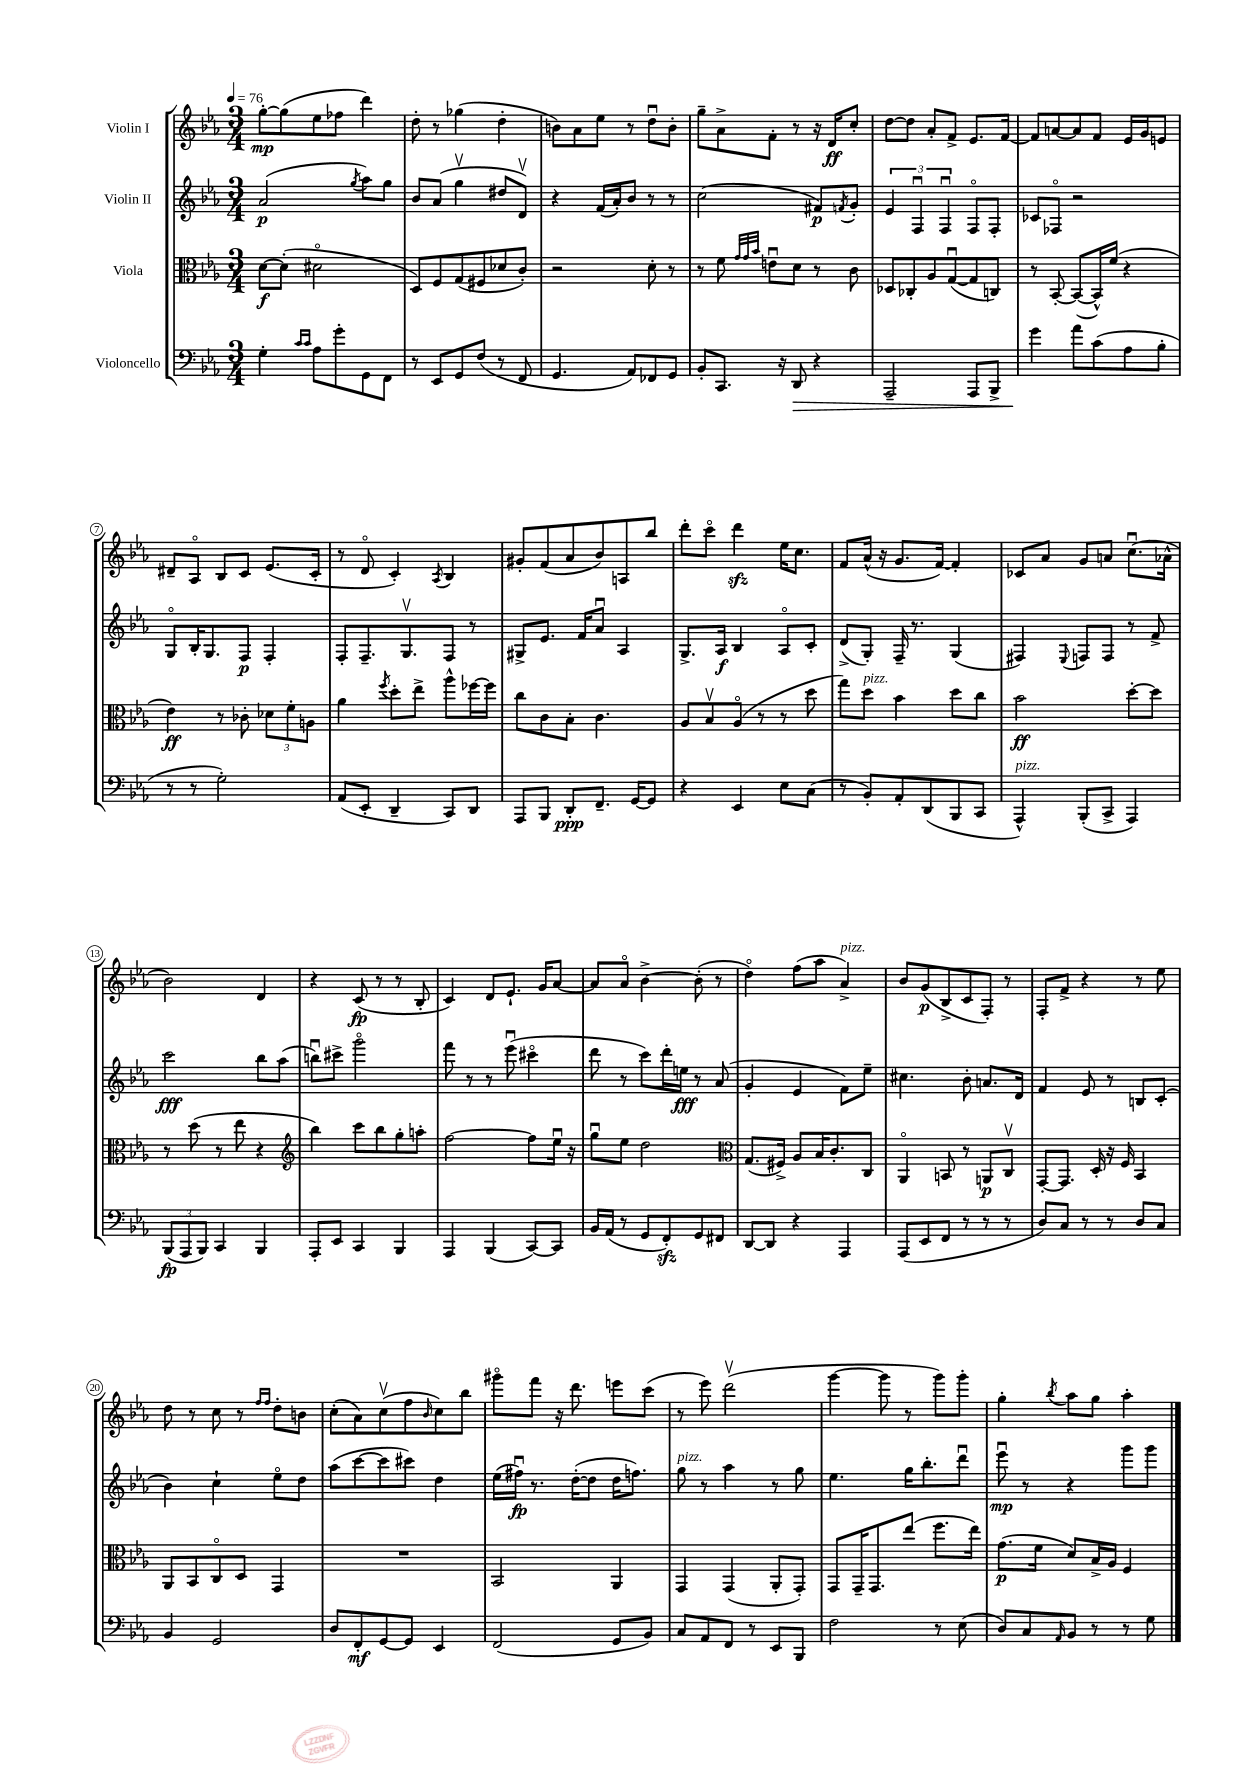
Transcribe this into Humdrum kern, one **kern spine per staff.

**kern	**dynam	**kern	**dynam	**kern	**dynam	**kern	**dynam
*part4	*part4	*part3	*part3	*part2	*part2	*part1	*part1
*staff4	*staff4	*staff3	*staff3	*staff2	*staff2	*staff1	*staff1
*I"Violoncello	*	*I"Viola	*	*I"Violin II	*	*I"Violin I	*
*clefF4	*	*clefC3	*	*clefG2	*	*clefG2	*
*k[b-e-a-]	*	*k[b-e-a-]	*	*k[b-e-a-]	*	*k[b-e-a-]	*
*M3/4	*	*M3/4	*	*M3/4	*	*M3/4	*
*MM76	*	*MM76	*	*MM76	*	*MM76	*
=1	=1	=1	=1	=1	=1	=1	=1
4G'\	.	[8d\L	f	(2a-/	p	[8gg'\L	mp
.	.	(8d'\J]	.	.	.	(8gg\]	.
16qqc/LL	.	.	.	.	.	.	.
16qqc/JJ	.	.	.	.	.	.	.
8A-\L	.	2d#X\	.	.	.	8ee-\	.
8g'\	.	.	.	.	.	8ff-X\J	.
.	.	.	.	8qgg/	.	.	.
8GG\	.	.	.	8aa-\L)	.	4ddd\)	.
8FF\J	.	.	.	8gg\J	.	.	.
=2	=2	=2	=2	=2	=2	=2	=2
8r	.	8D/L)	.	8b-/L	.	8dd'\	.
8EE-/L	.	8F/	.	(8a-/J	.	8r	.
8GG/	.	(8G/	.	4ggv\	.	(4gg-X\	.
(8F/J	.	8F#X/	.	.	.	.	.
8r	.	8d-X/	.	8dd#X/L	.	4dd'\	.
8FF/	.	8c'/J)	.	8dv/J)	.	.	.
=3	=3	=3	=3	=3	=3	=3	=3
4.GG/	.	2r	.	4r	.	8bn\L)	.
.	.	.	.	.	.	8a-\	.
.	.	.	.	(16f/LL	.	8ee-\J	.
.	.	.	.	16a-'/J)	.	.	.
8AA-/L)	.	.	.	8b-/J	.	8r	.
8FF-X/	.	8d'\	.	8r	.	8ddu\L	.
8GG/J	.	8r	.	8r	.	8b'\J	.
=4	=4	=4	=4	=4	=4	=4	=4
8BB-'/L	.	8r	.	(2cc\	.	8gg~\L	.
8.CC/J	.	8f\	.	.	.	8a-^\	.
.	.	32qqg/LLL	.	.	.	.	.
.	.	32qqg/	.	.	.	.	.
.	.	32qqb-/JJJ	.	.	.	.	.
.	.	8enu\L	.	.	.	8f'\J	.
16r	.	.	.	.	.	.	.
!	!LO:HP:b	!	!	!	!	!	!
8DD/	>	8d\J	.	.	.	8r	.
4r	.	8r	.	8f#X/L)	p	16r	.
.	.	.	.	.	.	16d/KL	ff
.	.	.	.	8qfn/	.	.	.
.	.	8c\	.	8g'/J	.	8cc'/J	.
=5	=5	=5	=5	=5	=5	=5	=5
2AAA-~/	.	8D-X/L	.	6e-/	.	[8dd\L	.
.	.	8C-X'/	.	.	.	8dd\J]	.
.	.	.	.	6Fu/	.	.	.
.	.	8A-/	.	.	.	8a-'/L	.
.	.	.	.	6Fu/	.	.	.
.	.	([8Gu/	.	.	.	8f^/J	.
8AAA-/L	.	8G/]	.	8F/L	.	8.e-/L	.
8BBB-^/J	.	8Cn/J)	.	8F'/J	.	.	.
.	.	.	.	.	.	[16f/Jk	.
=6	=6	=6	=6	=6	=6	=6	=6
4g\	.	8r	.	8c-X/L	.	8f/L]	.
.	.	[8BB-'/	.	8F-X/J	.	[8an/	.
8a-\L	]	(8BB-/L_	.	2r	.	8a/]	.
(8c\	.	16BB-^^/L])	.	.	.	8f/J	.
.	.	(16f/JJ	.	.	.	.	.
8A-\	.	4r	.	.	.	16e-/LL	.
.	.	.	.	.	.	16g/J	.
8B-'\J	.	.	.	.	.	8en/J	.
!!LO:LB:g=z
=7	=7	=7	=7	=7	=7	=7	=7
8r	.	4e-\)	ff	8G/L	.	8d#X~/L	.
8r	.	.	.	16B-'/K	.	8A-/J	.
.	.	.	.	8.G/	.	.	.
2G'\)	.	8r	.	.	.	8B-/L	.
.	.	8c-X'\	.	8F/J	p	8c/J	.
.	.	12d-X\L	.	4F'/	.	(8.e-/L	.
.	.	12f'\	.	.	.	.	.
.	.	12An\J	.	.	.	.	.
.	.	.	.	.	.	16c'/Jk	.
=8	=8	=8	=8	=8	=8	=8	=8
(8AA-/L	.	4a-\	.	8F'/L	.	8r	.
8EE-'/J	.	.	.	8.F~/	.	8d/	.
.	.	8qff/	.	.	.	.	.
4DD~/	.	8dd'\L	.	.	.	4c'/)	.
.	.	.	.	8.Gv/	.	.	.
.	.	8ee-^\J	.	.	.	.	.
.	.	.	.	.	.	8qA-/	.
8CC/L)	.	8aa-^^\L	.	8F/J	.	4B-/	.
8DD/J	.	[16ff-X\L	.	8r	.	.	.
.	.	16ff-\JJ]	.	.	.	.	.
=9	=9	=9	=9	=9	=9	=9	=9
8AAA-/L	.	8cc\L	.	8G#X^/L	.	8g#X'/L	.
8BBB-/J	.	8c\	.	8.e-/J	.	(8f/	.
8DD'/L	ppp	8B-'\J	.	.	.	8a-/	.
.	.	.	.	16f/KL	.	.	.
8.FF~/J	.	4.c\	.	8a-u/J	.	8b-/)	.
.	.	.	.	4A-/	.	8An/	.
[16GG/KL	.	.	.	.	.	.	.
8GG/J]	.	.	.	.	.	8bb-/J	.
=10	=10	=10	=10	=10	=10	=10	=10
4r	.	8A-/L	.	8.G^/L	.	8ddd'\L	.
.	.	8B-v/	.	.	.	8ccc\J	.
.	.	.	.	16A-/Jk	f	.	.
4EE-/	.	(8A-/J	.	4B-/	.	4dddzz\	.
.	.	8r	.	.	.	.	.
8E-\L	.	8r	.	8A-/L	.	16ee-\KL	.
.	.	.	.	.	.	8.cc\J	.
(8C\J	.	8dd\	.	8c'/J	.	.	.
=11	=11	=11	=11	=11	=11	=11	=11
8r	.	8gg\L)	.	(8d^/L	.	8f/L	.
!	!	!LO:TX:a:i:t=pizz.	!	!	!	!	!
8BB-'/L)	.	8dd\J	.	8G'/J)	.	(16a-^^/Jk	.
.	.	.	.	.	.	16r	.
8AA-'/	.	4b-\	.	16F~/	.	8.g/L	.
.	.	.	.	8.r	.	.	.
(8DD/	.	.	.	.	.	.	.
.	.	.	.	.	.	[16f/Jk)	.
8BBB-/	.	8dd\L	.	(4G/	.	4f'/]	.
8CC/J	.	8cc\J	.	.	.	.	.
=12	=12	=12	=12	=12	=12	=12	=12
!LO:TX:a:i:t=pizz.	!	!	!	!	!	!	!
4AAA-^^/)	.	2b-\	ff	4F#X/)	.	8c-X/L	.
.	.	.	.	.	.	8a-/J	.
.	.	.	.	8qqE-/	.	.	.
(8BBB-'/L	.	.	.	8Fn/L	.	8g/L	.
8CC^/J	.	.	.	8F/J	.	8an/J	.
4AAA-/)	.	[8dd'\L	.	8r	.	(8.ccu\L	.
.	.	8dd\J]	.	8f^/	.	.	.
.	.	.	.	.	.	16a-X^^\Jk	.
!!LO:LB:g=z
=13	=13	=13	=13	=13	=13	=13	=13
(12BBB-/L	fp	8r	.	2ccc\	fff	2b-\)	.
12AAA-/	.	.	.	.	.	.	.
.	.	(8dd\	.	.	.	.	.
12BBB-/J)	.	.	.	.	.	.	.
4CC/	.	8r	.	.	.	.	.
.	.	8ee-\	.	.	.	.	.
4BBB-/	.	4r	.	8bb-\L	.	4d/	.
.	.	.	.	(8aa-\J	.	.	.
=14	=14	=14	=14	=14	=14	=14	=14
*	*	*clefG2	*	*	*	*	*
8AAA-'/L	.	4bb-\)	.	8bbnu\L)	.	4r	.
8EE-/J	.	.	.	8ccc#X^\J	.	.	.
4CC/	.	8ccc\L	.	2ggg\	.	(8c/	fp
.	.	8bb-\	.	.	.	8r	.
4BBB-/	.	8gg'\	.	.	.	8r	.
.	.	8aan'\J	.	.	.	8B-'/	.
=15	=15	=15	=15	=15	=15	=15	=15
4AAA-/	.	[2ff\	.	8fff\	.	4c/)	.
.	.	.	.	8r	.	.	.
(4BBB-/	.	.	.	8r	.	8d/L	.
.	.	.	.	(8eee-u\	.	8.e-`/J	.
[8CC/L)	.	8ff\L]	.	4ccc#X\	.	.	.
.	.	.	.	.	.	16g/KL	.
8CC/J]	.	16ee-u\Jk	.	.	.	[8a-/J	.
.	.	16r	.	.	.	.	.
=16	=16	=16	=16	=16	=16	=16	=16
16BB-/LL	.	8ggu\L	.	8ddd\	.	8a-/L]	.
(16AA-/JJ	.	.	.	.	.	.	.
8r	.	8ee-\J	.	8r	.	8a-/J	.
8GG/L	.	2dd\	.	8ccc\L)	.	[4b-^\	.
8FFzz'/)	.	.	.	16ddd'\L	.	.	.
.	.	.	.	16een\JJ	fff	.	.
8GG/	.	.	.	8r	.	(8b-'\]	.
8FF#X/J	.	.	.	(8a-/	.	8r	.
=17	=17	=17	=17	=17	=17	=17	=17
*	*	*clefC3	*	*	*	*	*
[8DD/L	.	(8.G/L	.	4g'/	.	4dd\)	.
8DD/J]	.	.	.	.	.	.	.
.	.	16F#X^/Jk)	.	.	.	.	.
4r	.	8A-/L	.	4e-/	.	(8ff\L	.
.	.	16B-/K	.	.	.	8aa-\J	.
.	.	8.c'/	.	.	.	.	.
!	!	!	!	!	!	!LO:TX:a:i:t=pizz.	!
4AAA-/	.	.	.	8f\L)	.	4a-^/)	.
.	.	8C/J	.	8ee-~\J	.	.	.
=18	=18	=18	=18	=18	=18	=18	=18
(8AAA-/L	.	4AA-/	.	4.cc#X\	.	8b-/L	.
8EE-/	.	.	.	.	.	(8g/	p
8FF/J	.	8BBn/	.	.	.	8B-^/	.
8r	.	8r	.	8b-'\	.	8c/	.
8r	.	8AAn/L	p	8.an/L	.	8F'/J)	.
8r	.	8Cv/J	.	.	.	8r	.
.	.	.	.	16d/Jk	.	.	.
=19	=19	=19	=19	=19	=19	=19	=19
8D/L)	.	[8GG'/L	.	4f/	.	8F'/L	.
8C/J	.	8.GG/J]	.	.	.	8f^/J	.
8r	.	.	.	8e-/	.	4r	.
.	.	16D'/	.	.	.	.	.
8r	.	16r	.	8r	.	.	.
.	.	16F/	.	.	.	.	.
8D/L	.	4BB-/	.	8Bn/L	.	8r	.
8C/J	.	.	.	(8c'/J	.	8ee-\	.
!!LO:LB:g=z
=20	=20	=20	=20	=20	=20	=20	=20
4BB-/	.	8AA-/L	.	4b-\)	.	8dd\	.
.	.	8BB-/	.	.	.	8r	.
2GG/	.	8C/	.	4cc`\	.	8cc\	.
.	.	8D/J	.	.	.	8r	.
.	.	.	.	.	.	16qqff/LL	.
.	.	.	.	.	.	16qqff/JJ	.
.	.	4GG/	.	8ee-\L	.	8dd'\L	.
.	.	.	.	8dd\J	.	8bn\J	.
=21	=21	=21	=21	=21	=21	=21	=21
8D/L	.	2.r	.	(8aa-\L	.	(8cc'\L	.
8FF'/	mf	.	.	[8ccc\	.	8a-\)	.
[8GG/	.	.	.	8ccc\]	.	(8ccv\	.
8GG/J]	.	.	.	8ccc#X\J)	.	8ff\	.
.	.	.	.	.	.	16qqb-/	.
4EE-/	.	.	.	4dd\	.	8cc\)	.
.	.	.	.	.	.	8bb-\J	.
=22	=22	=22	=22	=22	=22	=22	=22
(2FF/	.	2BB-/	.	(16ee-\LL	.	8ggg#X\L	.
.	.	.	.	16ff#Xu\JJ)	fp	.	.
.	.	.	.	8.r	.	8fff\J	.
.	.	.	.	.	.	16r	.
.	.	.	.	([16dd'\KL	.	8.ddd\	.
.	.	.	.	8dd\J]	.	.	.
8GG/L	.	4AA-/	.	16dd\KL	.	8eeen\L	.
.	.	.	.	8.ffn\J)	.	.	.
8BB-/J)	.	.	.	.	.	(8ccc\J	.
=23	=23	=23	=23	=23	=23	=23	=23
!	!	!	!	!LO:TX:a:i:t=pizz.	!	!	!
8C/L	.	4GG/	.	8gg\	.	8r	.
8AA-/	.	.	.	8r	.	8eee-\)	.
8FF/J	.	(4GG/	.	4aa-\	.	(2dddv\	.
8r	.	.	.	.	.	.	.
8EE-/L	.	8AA-'/L	.	8r	.	.	.
8BBB-/J	.	8GG'/J)	.	8gg\	.	.	.
=24	=24	=24	=24	=24	=24	=24	=24
2F\	.	8GG/L	.	4.ee-\	.	[4ggg\	.
.	.	16GG~/K	.	.	.	.	.
.	.	8.GG/	.	.	.	.	.
.	.	.	.	.	.	8ggg\]	.
.	.	(8ee-/J	.	16gg\KL	.	8r	.
.	.	.	.	8.bb-'\	.	.	.
8r	.	8.ff\L	.	.	.	8ggg\L)	.
(8E-\	.	.	.	8dddu\J	.	8ggg'\J	.
.	.	16ee-\Jk)	.	.	.	.	.
=25	=25	=25	=25	=25	=25	=25	=25
8D/L)	.	(8.g\L	p	8eee-u\	mp	4gg'\	.
8C/	.	.	.	8r	.	.	.
.	.	16f\Jk	.	.	.	.	.
16qqAA-/	.	.	.	.	.	8qbb-/	.
8BB-/J	.	8d/L)	.	4r	.	8aa-\L	.
8r	.	16B-^/L	.	.	.	8gg\J	.
.	.	16A-/JJ	.	.	.	.	.
8r	.	4F/	.	8ggg\L	.	4aa-'\	.
8G\	.	.	.	8ggg\J	.	.	.
==	==	==	==	==	==	==	==
*-	*-	*-	*-	*-	*-	*-	*-
